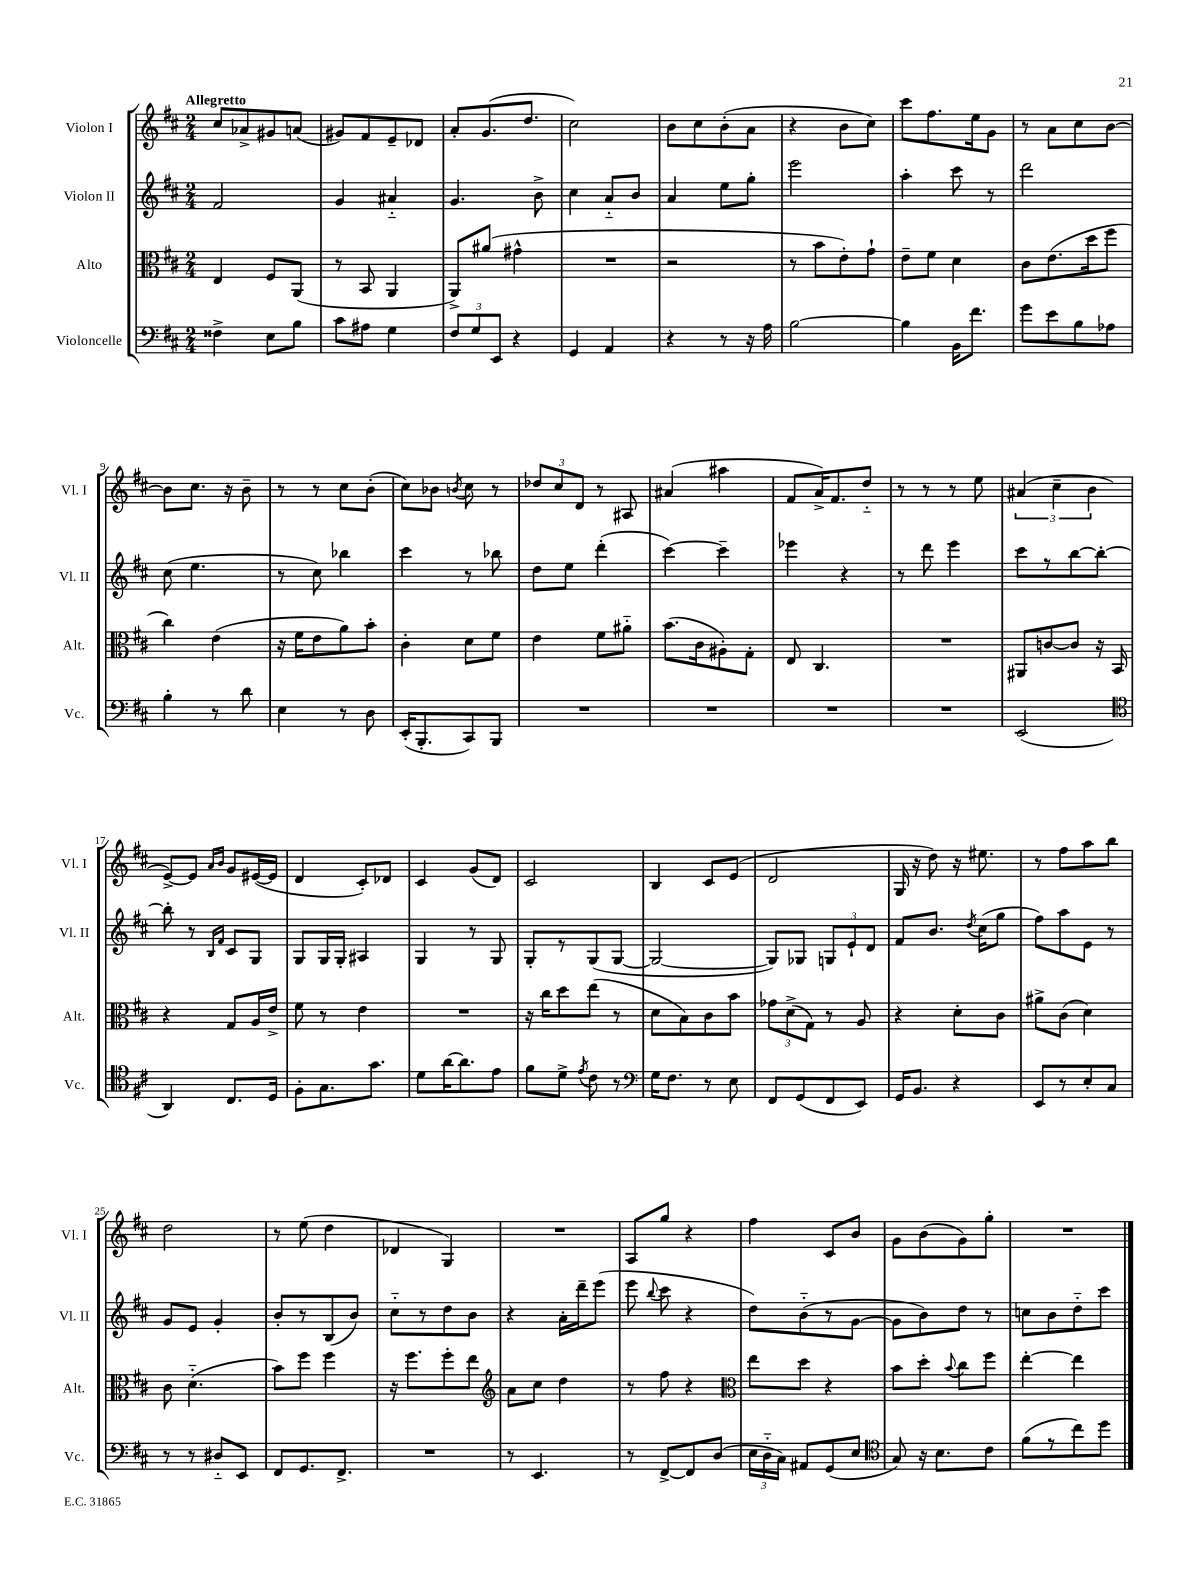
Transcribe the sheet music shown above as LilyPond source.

<<
\new StaffGroup <<
\new Staff = "s0" \with { instrumentName = "Violon I" shortInstrumentName = "Vl. I" } {
    \clef treble \key d \major \numericTimeSignature \time 2/4 \tempo "Allegretto"
    \autoBeamOff cis''8[ aes'8-> gis'8 a'8]( |
    gis'8[) fis'8 e'8-- des'8] |
    a'8[-. g'8.( d''8.] |
    cis''2) |
    b'8[ cis''8 b'8-.( a'8] |
    r4 b'8[ cis''8]) |
    cis'''8[ fis''8. e''16 g'8] |
    r8 a'8[ cis''8 b'8]~ |
    b'8[ cis''8.] r16 b'8-- |
    r8 r8 cis''8[ b'8]-.( |
    cis''8[) bes'8] \acciaccatura { b'8 } cis''8 r8 |
    \tuplet 3/2 { des''8[ cis''8 d'8] } r8 ais8 |
    ais'4( ais''4 |
    fis'8[ a'16->) fis'8. d''8]-_ |
    r8 r8 r8 e''8 |
    \tuplet 3/2 { ais'4( cis''4-- b'4 } |
    e'8[~->) e'8] \grace { a'16[ b'16] } g'8[ eis'16~( eis'16] |
    d'4 cis'8[-.) des'8] |
    cis'4 g'8[( d'8]) |
    cis'2 |
    b4 cis'8[ e'8]( |
    d'2 |
    g16 r16 d''8) r16 eis''8. |
    r8 fis''8[ a''8 b''8] |
    d''2 |
    r8 e''8( d''4 |
    des'4 g4) |
    R2 |
    a8[ g''8] r4 |
    fis''4 cis'8[ b'8] |
    g'8[ b'8( g'8) g''8]-. |
    R2 \bar "|." |
}
\new Staff = "s1" \with { instrumentName = "Violon II" shortInstrumentName = "Vl. II" } {
    \clef treble \key d \major \numericTimeSignature \time 2/4
    \autoBeamOff fis'2 |
    g'4 ais'4-_ |
    g'4. b'8-> |
    cis''4 a'8[-_ b'8] |
    a'4 e''8[ g''8]-. |
    e'''2 |
    a''4-. cis'''8 r8 |
    d'''2 |
    cis''8( e''4. |
    r8 cis''8) bes''4 |
    cis'''4 r8 bes''8 |
    d''8[ e''8] d'''4-.( |
    cis'''4~) cis'''4-- |
    ees'''4 r4 |
    r8 d'''8 e'''4 |
    cis'''8[ r8 b''8~ b''8]~-. |
    b''8-. r8 \grace { b16[ fis'16] } cis'8[ g8] |
    g8[ g16 g16]-. ais4 |
    g4 r8 g8 |
    g8[-. r8 g8( g8]~ |
    g2~ |
    g8[) ges8] \tuplet 3/2 { g8[ e'8-! d'8] } |
    fis'8[ b'8.] \acciaccatura { d''8 } cis''16[( g''8] |
    fis''8[) a''8 e'8] r8 |
    g'8[ e'8] g'4-. |
    b'8[-. r8 b8( b'8]) |
    cis''8[-_ r8 d''8 b'8] |
    r4 a'16[-. d'''16-- e'''8]( |
    e'''8 \appoggiatura { b''8 } cis'''8 r4 |
    d''8[) b'8-_( r8 g'8]~ |
    g'8[ b'8) d''8] r8 |
    c''8[ b'8 d''8-_ cis'''8] \bar "|." |
}
\new Staff = "s2" \with { instrumentName = "Alto" shortInstrumentName = "Alt." } {
    \clef alto \key d \major \numericTimeSignature \time 2/4
    \autoBeamOff e4 fis8[ a,8]( |
    r8 b,8 a,4 |
    a,8[->) ais'8]( gis'4-^ |
    R2 |
    r2 |
    r8 b'8[ e'8-.) g'8]-! |
    e'8[-- fis'8] d'4 |
    cis'8[ e'8.( d''16 fis''8] |
    cis''4) e'4( |
    r16 fis'16[ e'8 a'8) b'8]-. |
    cis'4-. d'8[ fis'8] |
    e'4 fis'8[ ais'8]-_ |
    b'8.[( cis'16 ais8-.) g8]-. |
    e8 cis4. |
    R2 |
    ais,8[ c'8~ c'8] r16 b,16 |
    r4 g8[ a16 e'16]-> |
    fis'8 r8 e'4 |
    R2 |
    r16 cis''16[ d''8 e''8]( r8 |
    d'8[ b8) cis'8 b'8] |
    \tuplet 3/2 { ges'8[ d'8->( g8]) } r8 a8 |
    r4 d'8[-. cis'8] |
    ais'8[-> cis'8]( d'4) |
    cis'8 d'4.-_( |
    b'8[) fis''8] fis''4 |
    r16 fis''8.[ fis''8-. e''8] |
    \clef treble a'8[ cis''8] d''4 |
    r8 fis''8 r4 |
    \clef alto e''8[ d''8] r4 |
    b'8[ d''8]-. \appoggiatura { b'8 } cis''8[ fis''8] |
    e''4~-. e''4 \bar "|." |
}
\new Staff = "s3" \with { instrumentName = "Violoncelle" shortInstrumentName = "Vc." } {
    \clef bass \key d \major \numericTimeSignature \time 2/4
    \autoBeamOff fisis4-> e8[ b8] |
    cis'8[ ais8] g4 |
    \tuplet 3/2 { fis8[ g8 e,8] } r4 |
    g,4 a,4 |
    r4 r8 r16 a16 |
    b2~ |
    b4 b,16[ fis'8.] |
    g'8[ e'8 b8 aes8] |
    b4-. r8 d'8 |
    e4 r8 d8 |
    e,16[-.( b,,8.-. cis,8) b,,8] |
    R2 |
    R2 |
    R2 |
    R2 |
    e,2( |
    \clef tenor a,4) cis8.[ d16] |
    fis8[-. g8. g'8.] |
    d'8[ a'16~ a'8. e'8] |
    fis'8[ d'8]-> \acciaccatura { e'8 } cis'8 r8 |
    \clef bass g16[ fis8.] r8 e8 |
    fis,8[ g,8( fis,8 e,8]) |
    g,16[ b,8.] r4 |
    e,8[ r8 e8-. cis8] |
    r8 r8 dis8[-_ e,8] |
    fis,8[ g,8. fis,8.]-> |
    R2 |
    r8 e,4. |
    r8 fis,8[~-> fis,8 d8]( |
    \tuplet 3/2 { e16[ d16-_ cis16]) } ais,8[ g,8( e8] |
    \clef tenor g8) r16 b8.[ cis'8] |
    fis'8[( r8 cis''8) d''8] \bar "|." |
}
>>
>>
